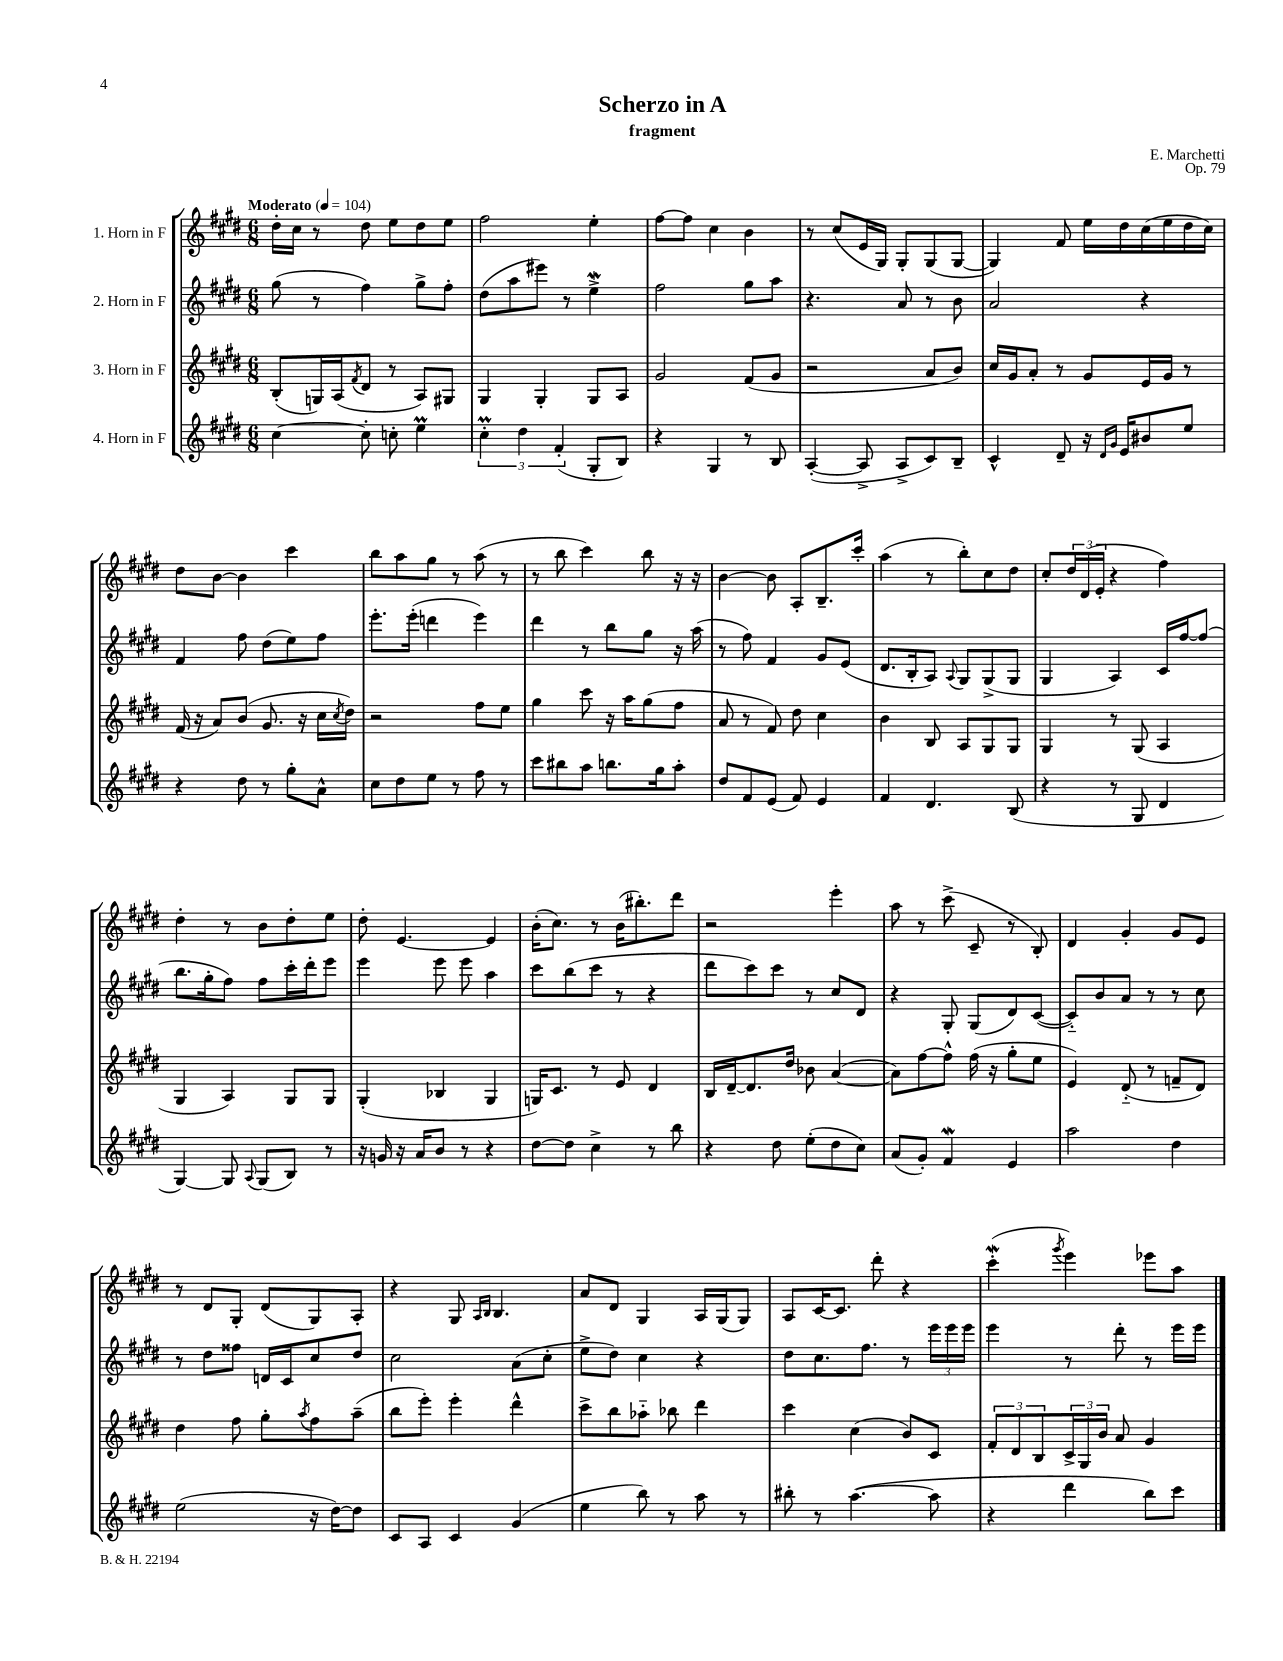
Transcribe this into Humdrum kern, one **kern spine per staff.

**kern	**kern	**kern	**kern
*part4	*part3	*part2	*part1
*staff4	*staff3	*staff2	*staff1
*I"4. Horn in F	*I"3. Horn in F	*I"2. Horn in F	*I"1. Horn in F
*clefG2	*clefG2	*clefG2	*clefG2
*k[f#c#g#d#]	*k[f#c#g#d#]	*k[f#c#g#d#]	*k[f#c#g#d#]
*M6/8	*M6/8	*M6/8	*M6/8
*MM104	*MM104	*MM104	*MM104
=1	=1	=1	=1
!	!	!	!LO:TX:a:B:t=Moderato
[4cc#\	(8B'/L	(8gg#\	16dd#'\LL
.	.	.	16cc#\JJ
.	16Gn/L)	8r	8r
.	(16A/J	.	.
.	8qf#/	.	.
8cc#'\]	8d#/J	4ff#\)	8dd#\
8ccn'\	8r	.	8ee\L
4eeM\	8A/L)	8gg#^\L	8dd#\
.	8G#X/J	8ff#'\J	8ee\J
=2	=2	=2	=2
6cc#M'\	4G#/	(8dd#\L	2ff#\
.	.	8aa\	.
6dd#\	.	.	.
.	4G#'/	8eee#X\J)	.
(6f#'/	.	.	.
.	.	8r	.
8G#'/L	8G#/L	4eew^\	4ee'\
8B/J)	8A/J	.	.
=3	=3	=3	=3
4r	2g#/	2ff#\	[8ff#\L
.	.	.	8ff#\J]
4G#/	.	.	4cc#\
8r	(8f#/L	8gg#\L	4b\
8B/	8g#/J	8aa\J	.
=4	=4	=4	=4
([4A'/	2r	4.r	8r
.	.	.	(8cc#/L
8A^/]	.	.	16e/L
.	.	.	16G#/JJ)
8A^/L	.	8a/	8G#'/L
8c#/)	8a/L	8r	(8G#/
8B~/J	8b/J)	8b\	[8G#/J
=5	=5	=5	=5
4c#^^/	16cc#/LL	2a/	4G#/])
.	16g#/J	.	.
.	8a'/J	.	.
8d#~/	8r	.	8f#/
16r	8g#/L	.	16ee\LL
16qqd#/LL	.	.	.
16qqg#/JJ	.	.	.
16e/KL	.	.	16dd#\
8b#X/	16e/L	4r	(16cc#\
.	16g#/JJ	.	16ee\
8ee/J	8r	.	16dd#\
.	.	.	16cc#\JJ)
!!LO:LB:g=z
=6	=6	=6	=6
4r	(16f#/	4f#/	8dd#\L
.	16r	.	.
.	8a/L)	.	[8b\J
8dd#\	(8b/J	8ff#\	4b\]
8r	8.g#/	(8dd#\L	.
8gg#'\L	.	8ee\)	4ccc#\
.	16r	.	.
8a^^\J	16cc#\LL	8ff#\J	.
.	8qcc#/	.	.
.	16dd#\JJ)	.	.
=7	=7	=7	=7
8cc#\L	2r	8.eee'\L	8bb\L
8dd#\	.	.	8aa\
.	.	(16eee'\Jk	.
8ee\J	.	4dddn\	8gg#\J
8r	.	.	8r
8ff#\	8ff#\L	4eee\)	(8aa\
8r	8ee\J	.	8r
=8	=8	=8	=8
8ccc#\L	4gg#\	4ddd#\	8r
8bb#X\	.	.	8bb\
8aa\J	8ccc#\	8r	4ccc#\)
8.bbn\L	16r	8bb\L	.
.	16aa\KL	.	.
.	(8gg#\	8gg#\J	8bb\
16gg#\k	.	.	.
8aa'\J	8ff#\J	16r	16r
.	.	(16aa\	16r
=9	=9	=9	=9
8dd#/L	8a/	8r	[4b\
8f#/	8r	8ff#\)	.
(8e/J	8f#/)	4f#/	8b\]
8f#/)	8dd#\	.	8A'/L
4e/	4cc#\	8g#/L	8.B~/
.	.	(8e/J	.
.	.	.	16ccc#'/Jk
=10	=10	=10	=10
4f#/	4b\	8.d#/L	(4aa\
.	.	16B'/k	.
4.d#/	8B/	8A/J)	8r
.	.	8qqA/	.
.	8A/L	8G#/L	8bb'\L)
.	8G#/	(8G#^/	8cc#\
(8B/	8G#/J	8G#/J	8dd#\J
=11	=11	=11	=11
4r	4G#/	4G#/	8cc#'/L
.	.	.	24dd#/L
.	.	.	(24d#/
.	.	.	24e'/JJ
8r	8r	4A/)	4r
8G#/	(8G#/	.	.
4d#/	4A/	16c#/LL	4ff#\)
.	.	[16ff#/J	.
.	.	(8ff#/J]	.
!!LO:LB:g=z
=12	=12	=12	=12
[4G#/)	4G#/	8.bb\L	4dd#'\
.	.	16gg#'\k	.
8G#/]	4A/)	8ff#\J)	8r
8qqA/	.	.	.
(8G#/L	.	8ff#\L	8b\L
8B/J)	8G#/L	16ccc#'\L	8dd#'\
.	.	16ddd#'\J	.
8r	8G#/J	8eee\J	8ee\J
=13	=13	=13	=13
16r	(4G#'/	4eee\	8dd#'\
16gn/	.	.	.
16r	.	.	[4.e/
16a/KL	.	.	.
8b/J	4B-X/	8eee\	.
8r	.	8eee\	.
4r	4G#/	4aa\	4e/]
=14	=14	=14	=14
[8dd#\L	16Gn/KL)	8ccc#\L	(16b'\KL
.	8.c#/J	.	8.cc#\J)
8dd#\J]	.	(8bb\	.
4cc#^\	8r	8ccc#\J	8r
.	8e/	8r	(16b\KL
.	.	.	8.bb#X'\)
8r	4d#/	4r	.
8bb\	.	.	8ddd#\J
=15	=15	=15	=15
4r	16B/LL	8ddd#\L	2r
.	[16d#~/J	.	.
.	8.d#/]	8ccc#\)	.
8dd#\	.	8ccc#\J	.
.	16dd#/Jk	.	.
(8ee'\L	8b-X\	8r	.
8dd#\	([4a/	8cc#/L	4eee'\
8cc#\J)	.	8d#/J	.
=16	=16	=16	=16
(8a/L	8a\L])	4r	8aa\
8g#'/J)	[8ff#\	.	8r
4f#W/	8ff#^^\J]	8G#'/	(8ccc#^\
.	(16ff#\	(8G#/L	8c#~/
.	16r	.	.
4e/	8gg#'\L	8d#/)	8r
.	8ee\J	([8c#/J	8B'/)
=17	=17	=17	=17
2aa\	4e/)	8c#/L])	4d#/
.	.	8b/	.
.	(8d#/	8a/J	4g#'/
.	8r	8r	.
4dd#\	8fn~/L	8r	8g#/L
.	8d#/J)	8cc#\	8e/J
!!LO:LB:g=z
=18	=18	=18	=18
(2ee\	4dd#\	8r	8r
.	.	8dd#\L	8d#/L
.	8ff#\	8ff##X\J	8G#'/J
.	8gg#'\L	16dn/LL	(8d#/L
.	.	16c#/J	.
.	8qaa/	.	.
16r	8ff#\	8cc#/	8G#/)
[16dd#\KL)	.	.	.
8dd#\J]	(8aa~\J	8dd#/J	8A'/J
=19	=19	=19	=19
8c#/L	8bb\L	2cc#\	4r
8A/J	8eee'\J)	.	.
4c#/	4eee'\	.	8G#/
.	.	.	16qqA/LL
.	.	.	16qqB/JJ
.	.	.	4.B/
(4g#/	4ddd#^^\	(8a\L	.
.	.	8cc#'\J	.
=20	=20	=20	=20
4ee\	8ccc#^\L	8ee^\L	8a/L
.	8bb\	8dd#\J)	8d#/J
8bb\)	8aa-X\J	4cc#\	4G#/
8r	8bb-X\	.	.
8aa\	4ddd#\	4r	16A/LL
.	.	.	(16G#/J
8r	.	.	8G#/J)
=21	=21	=21	=21
8bb#X'\	4ccc#\	8dd#\L	8A/L
8r	.	8.cc#\	[16c#/K
.	.	.	8.c#/J]
([4.aa\	(4cc#\	.	.
.	.	8.ff#\J	.
.	.	.	8ddd#'\
.	8b/L)	8r	4r
8aa\]	8c#/J	24eee\LL	.
.	.	24eee\	.
.	.	24eee\JJ	.
=22	=22	=22	=22
4r	12f#'/L	4eee\	(4ccc#W'\
.	12d#/	.	.
.	12B/	.	.
.	.	.	8qggg#/
4ddd#\	24c#^/L	8r	4eee\)
.	24G#/	.	.
.	24b/JJ	.	.
.	8a/	8ddd#'\	.
8bb\L)	4g#/	8r	8eee-X\L
8ccc#\J	.	16eee\LL	8aa\J
.	.	16eee\JJ	.
==	==	==	==
*-	*-	*-	*-
